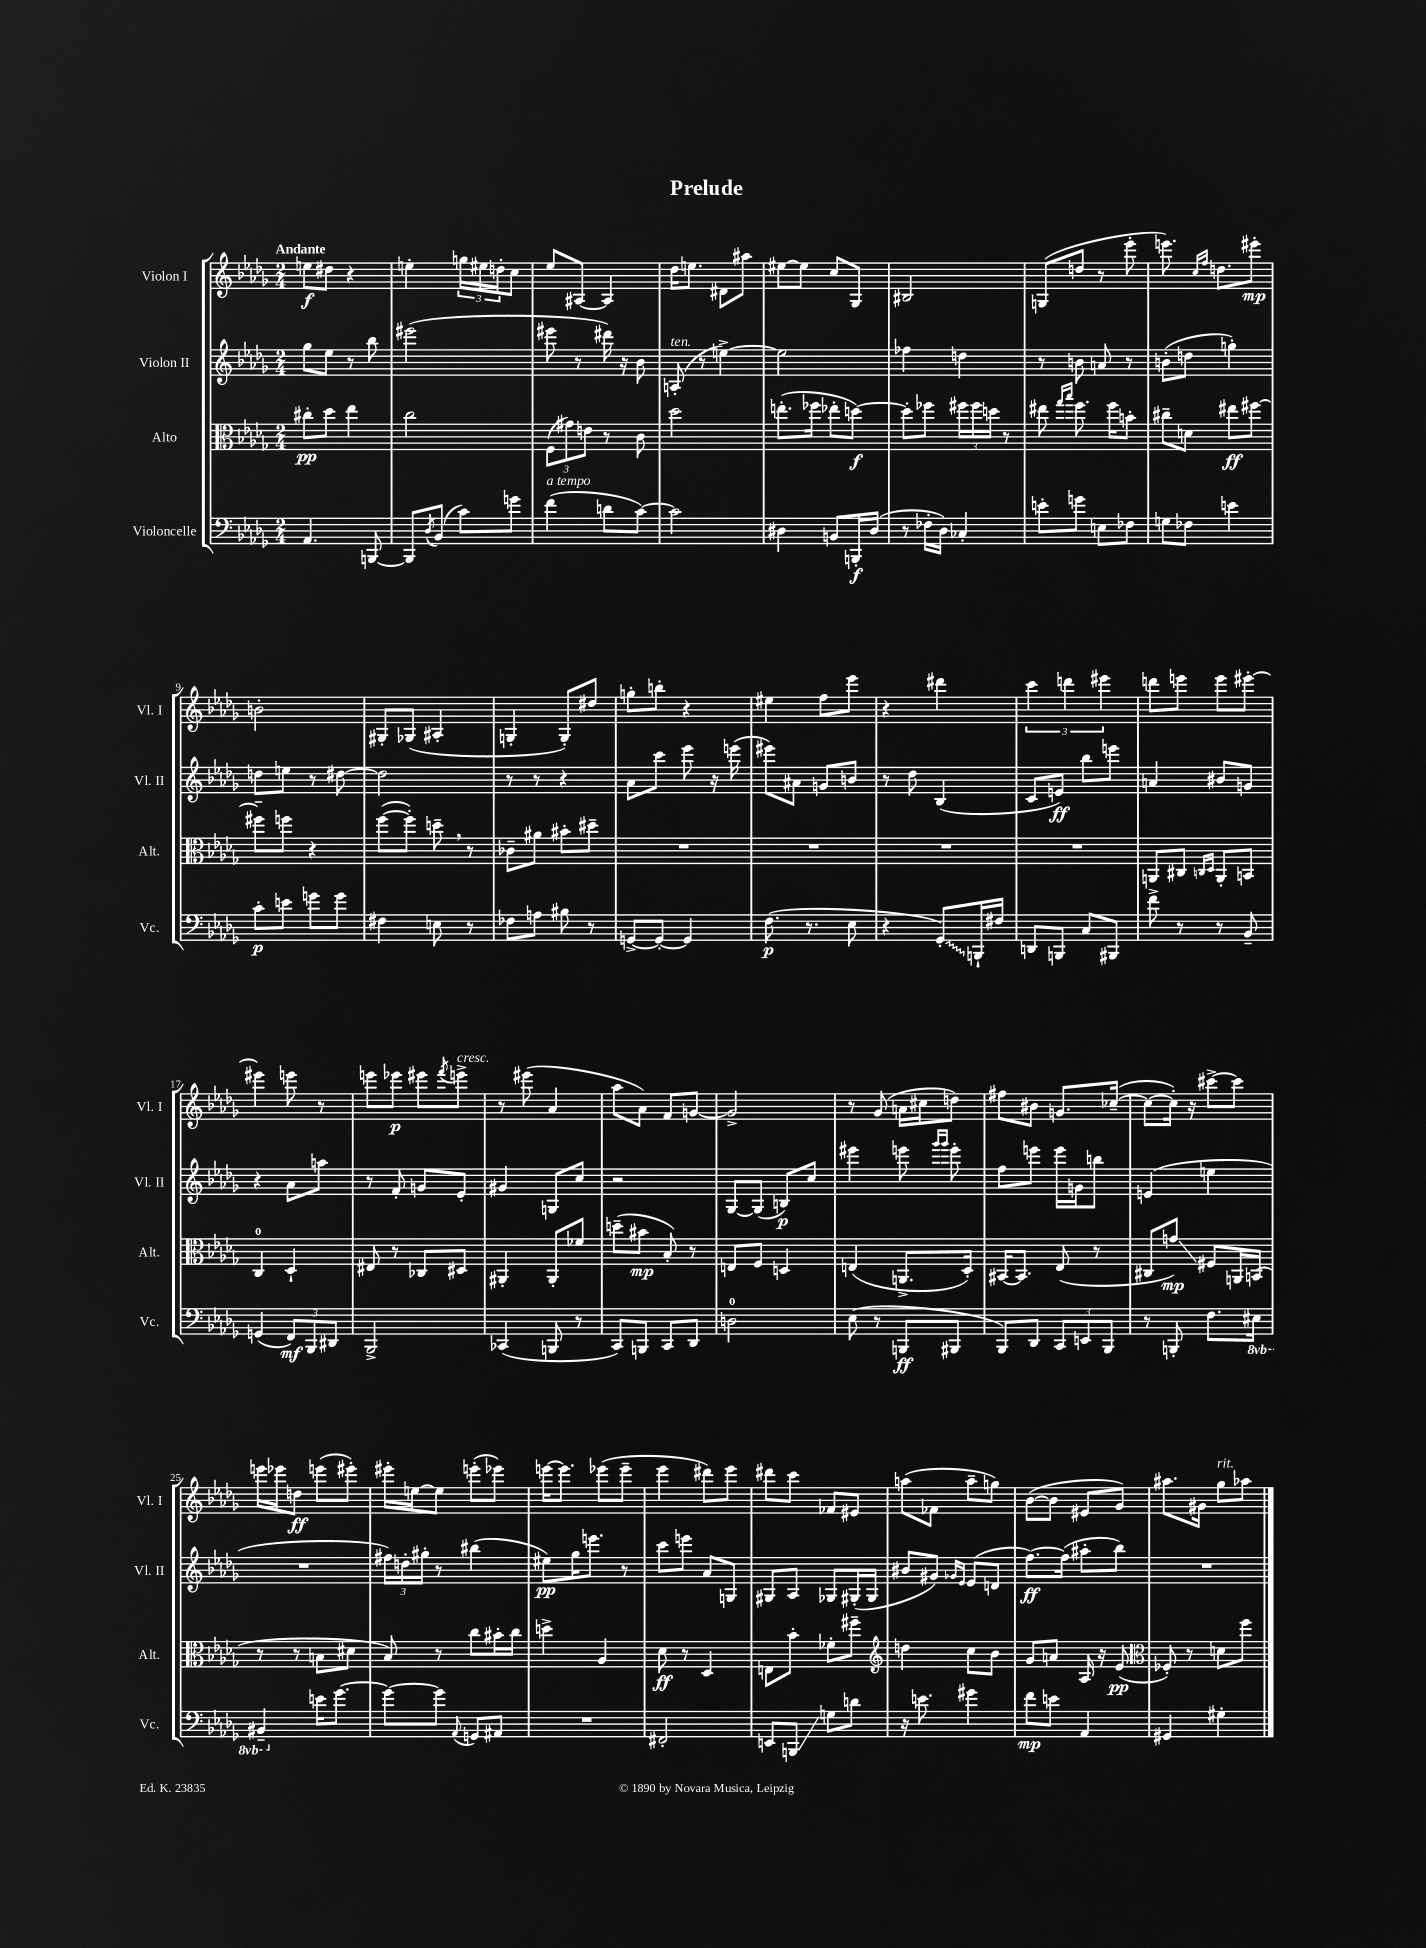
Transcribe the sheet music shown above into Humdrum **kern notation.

**kern	**kern	**kern	**kern
*staff4	*staff3	*staff2	*staff1
*clefF4	*clefC3	*clefG2	*clefG2
*k[b-e-a-d-g-]	*k[b-e-a-d-g-]	*k[b-e-a-d-g-]	*k[b-e-a-d-g-]
*M2/4	*M2/4	*M2/4	*M2/4
4.AA-	8cc#'	8gg-	8ee
.	8dd-	8ee-	8dd#
.	4ee-	8r	4r
[8BBB	.	8bb-	.
=	=	=	=
8BBB]	2cc	(2eee#	4ee'
8qD-	.	.	.
(8BB-	.	.	.
8c)	.	.	24gg
.	.	.	24ee#
.	.	.	24dd'
8g	.	.	8cc
=	=	=	=
(4f	(12F	8eee#	8ee-
.	12g#)	.	.
.	.	8r	[8A#
.	12e	.	.
8d	8r	16ddd#)	4A#]
.	.	16r	.
[8c)	8c	8b-	.
=	=	=	=
2c]	2dd-	(8A'	16dd-
.	.	.	8.ee
.	.	8r	.
.	.	[4ee^)	8d#
.	.	.	8aa#
=	=	=	=
4D#	(8.ee'	2ee]	[8ee#
.	.	.	8ee#]
.	16ff-	.	.
8BB	8ee-'	.	8cc
16BBB'	[8dd)	.	8G-
(16D#	.	.	.
=	=	=	=
8r	8dd']	4ff-	2B#
16F-'	8ff-	.	.
16D-)	.	.	.
4C-'	24ff#	4dd	.
.	24ff#	.	.
.	24dd	.	.
.	8r	.	.
=	=	=	=
8e'	8ee#	8r	(8G
.	16qqgg-	.	.
.	16qqbb-	.	.
8g	8.ff	8b	8dd
8E	.	8a	8r
.	16ff	.	.
8F-	8b'	8r	8eee-'
=	=	=	=
8G	8cc#~	(8b'	8.eee)
8F-	8d	8dd	.
.	.	.	16qqcc
.	.	.	16qqff
.	.	.	8.dd
4e	8ee#	4gg')	.
.	[8ff#	.	8eee#'
=	=	=	=
8c'	8ff#~]	8dd	2b'
8e	8ff	8ee	.
8g	4r	8r	.
8g	.	[8dd#	.
=	=	=	=
4F#	([8ff	2dd#]	8G#'
.	8ff'])	.	(8G-
8E	8dd~	.	4A#'
8r	8r	.	.
=	=	=	=
8F-	8c-~	8r	4G'
8A	8a#	8r	.
8B#	8b#'	4r	8G')
8r	8dd#~	.	8dd#
=	=	=	=
[8GG^	2r	8a-	8gg'
8GG'_	.	8ccc	8bb'
4GG]	.	8eee-	4r
.	.	16r	.
.	.	(16eee	.
=	=	=	=
(8.F	2r	8eee#)	4ee#
.	.	8a#	.
8.r	.	.	.
.	.	8g	8ff
8E-	.	8b	8eee-
=	=	=	=
4r	2r	8r	4r
.	.	8dd-	.
8GG-')	.	(4B-	4ddd#
16BBB`	.	.	.
16F#	.	.	.
=	=	=	=
8DD	2r	8c	6ccc
8BBB	.	8e)	.
.	.	.	6ddd
8C	.	8bb-	.
.	.	.	6eee#
8BBB#	.	8eee	.
=	=	=	=
8f^	8AA	4a	8ddd
8r	8C#	.	8eee
.	16qqC	.	.
.	16qqD-	.	.
8r	8AA'	8b#	8eee
8BB-~	8BB	8g	[8eee#'
=	=	=	=
(4GG	4C	4r	4eee#]
12FF)	4D-`	8a-	8eee
12BBB-	.	.	.
.	.	8aa	8r
12DD#	.	.	.
=	=	=	=
2BBB-^	8E#	8r	8eee
.	8r	8f'	8eee-
.	8C-	8g	8eee#
.	.	.	8qfff
.	8D#	8e-'	8eee^
=	=	=	=
(4CC-	4AA#'	4g#	8r
.	.	.	(8eee#
8BBB	8AA#'	8G	4a-
8r	8f-	8cc	.
=	=	=	=
8CC)	(8dd~	2r	8aa-
8BBB	8b#	.	8a-)
8CC	8B-')	.	8f
8DD-	8r	.	[8g
=	=	=	=
2D	8E	[8G-	2g^]
.	8F	(8G-]	.
.	4D	8B)	.
.	.	8cc	.
=	=	=	=
(8E-	(4E	4eee#	8r
8r	.	.	(8g-
8BBB	8.AA^	8eee	16a
.	.	.	16cc#
.	.	16qqggg-	.
.	.	16qqggg-	.
8BBB#	.	8eee'	8dd)
.	16D-')	.	.
=	=	=	=
8BBB-)	[16BB#	8ff	8ff#
.	8.BB#]	.	.
8DD-	.	8eee	8b#
12CC	(8E-	16eee	8.g
.	.	16g	.
12EE	.	.	.
.	8r	8bb	.
12BBB-	.	.	.
.	.	.	([16cc-~
=	=	=	=
8r	8C#	(4e	8cc-_
8BBB'	8g)	.	16cc-'])
.	.	.	16r
8.F	8F#	4ee	[8ccc#^
.	16AA	.	8ccc#]
16EE#	(16BB	.	.
=	=	=	=
4BBB#~	8r	2r	16eee
.	.	.	16eee-
.	8r	.	8dd
16e	8B	.	(8eee
[8.g-	.	.	.
.	8d#	.	8eee#')
=	=	=	=
8g-_	8B-)	24ff#)	16eee#'
.	.	24dd'	.
.	.	.	[16ee
.	.	24gg#'	.
8g-]	8r	8r	8ee]
8qqAA-	.	.	.
8GG	8cc	(4bb#	(8eee'
8AA#	16b#'	.	8eee-)
.	16cc	.	.
=	=	=	=
2r	4dd^	8ee#)	[16eee
.	.	.	8.eee]
.	.	16gg-	.
.	.	8.eee	.
.	4A-	.	(8eee-
.	.	8r	8eee-~
=	=	=	=
2FF#'	8d-	8ccc	4eee-
.	8r	8eee	.
.	4D-	8a-	8ddd#)
.	.	8G	8eee-
=	=	=	=
8EE	8E	8G#	8ddd#
8BBB	8b-'	8A-	8ccc
8G	8f-'	8G-	8f-
8d	8ff#~	(16G#'	8e#
.	.	16G#	.
=	=	=	=
*	*clefG2	*	*
16r	4dd	8b#	(8aa
8.e	.	.	.
.	.	8g#)	8f-
.	.	16qqg-	.
.	.	16qqe-	.
4g#	8cc	(8e-	8aa~
.	8b-	8d	8gg)
=	=	=	=
8f	8g-	[8.ff)	([8b-
8e	8a	.	8b-]
.	.	(16ff]	.
4AA-	16A-	8aa#'	8e#
.	16r	.	.
.	(8e-	8bb-)	8g-)
=	=	=	=
*	*clefC3	*	*
4GG#	8F-')	2r	8.aa#
.	8r	.	.
.	.	.	16g#
4G#'	8d	.	8gg-
.	8ff	.	8aa-
==	==	==	==
*-	*-	*-	*-
